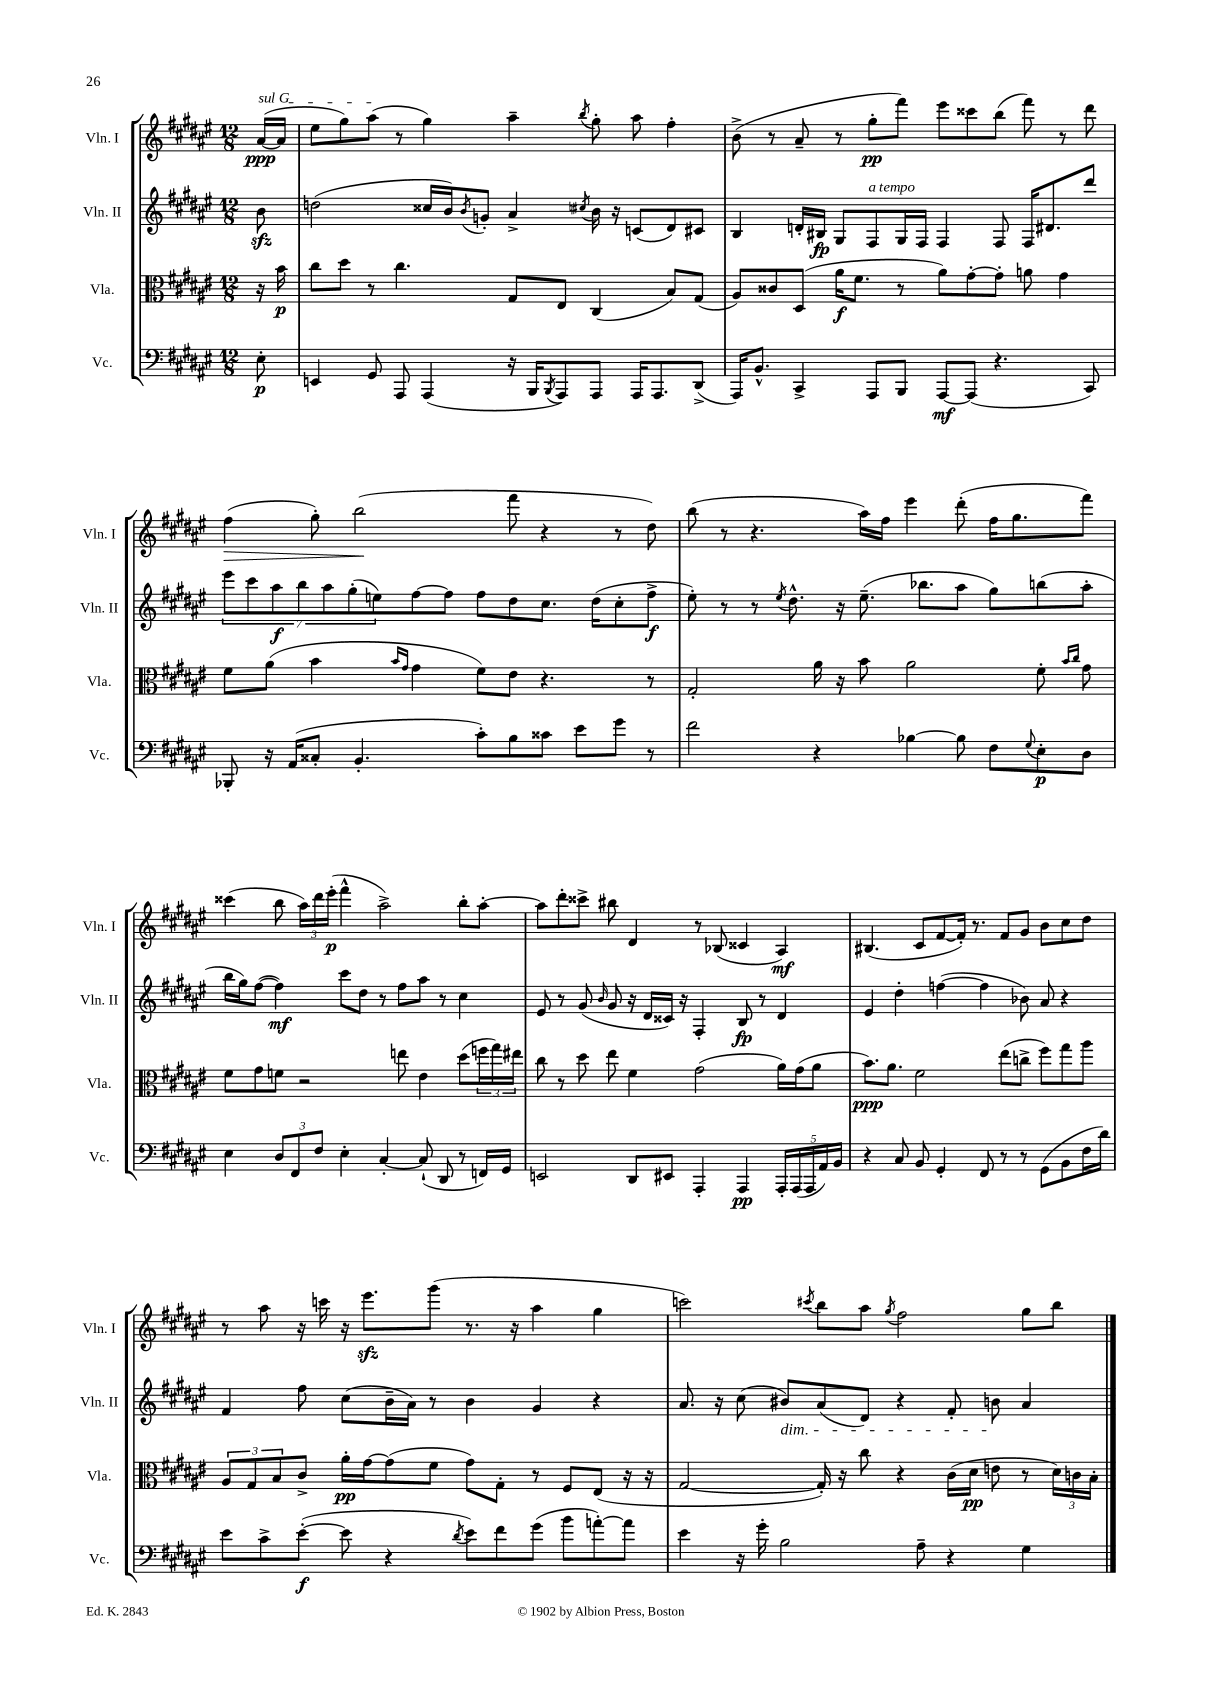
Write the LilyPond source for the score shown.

<<
\new StaffGroup <<
\new Staff = "s0" \with { instrumentName = "Vln. I" shortInstrumentName = "Vln. I" } {
    \clef treble \key fis \major \numericTimeSignature \time 12/8 \partial 8
    \once \override TextSpanner.bound-details.left.text = \markup { \italic "sul G" } ais'16~\ppp\startTextSpan( ais'16 |
    eis''8 gis''8) ais''8\stopTextSpan( r8 gis''4) ais''4-- \acciaccatura { b''8 } gis''8-. ais''8 fis''4-. |
    b'8->( r8 ais'8-- r8 gis''8-.\pp fis'''8) eis'''8 cisis'''8 b''8( fis'''8) r8 dis'''8 |
    fis''4\>( gis''8-.) b''2\!( fis'''8 r4 r8 dis''8) |
    b''8( r8 r4. ais''16) fis''16 eis'''4 dis'''8-.( fis''16 gis''8. fis'''8) |
    cisis'''4( b''8 \tuplet 3/2 { ais''16) dis'''16 eis'''16-.\p( } fis'''4-^ ais''2->) b''8-. ais''8~-. |
    ais''8 dis'''8-. cisis'''8-> bis''8 dis'4 r8 bes8( cisis'4 ais4\mf) |
    bis4.( cis'8 fis'8~ fis'16-.) r8. fis'8 gis'8 b'8 cis''8 dis''8 |
    r8 ais''8 r16 c'''16 r16 eis'''8.\sfz gis'''8( r8. r16 ais''4 gis''4 |
    c'''2) \acciaccatura { cis'''8 } b''8 ais''8 \acciaccatura { gis''8 } fis''2 gis''8 b''8 \bar "|." |
}
\new Staff = "s1" \with { instrumentName = "Vln. II" shortInstrumentName = "Vln. II" } {
    \clef treble \key fis \major \numericTimeSignature \time 12/8 \partial 8
    b'8\sfz |
    d''2( cisis''16 b'16) \acciaccatura { b'8 } g'8-. ais'4-> \acciaccatura { cis''8 } b'16 r16 c'8( dis'8) cis'8 |
    b4 d'16-. bis16\fp gis8 fis8^\markup { \italic "a tempo" } gis16 fis16 fis4 fis8 fis16 dis'8. dis'''8 |
    \tuplet 7/4 { eis'''8 cis'''8 ais''8\f b''8 ais''8 gis''8-.( e''8) } fis''8~ fis''8 fis''8 dis''8 cis''8. dis''16( cis''8-. fis''8->\f |
    eis''8-.) r8 r8 \acciaccatura { eis''8 } dis''8.-^ r16 eis''8.--( bes''8. ais''8 gis''8) b''8( ais''8-. |
    b''16 gis''16) fis''8~( fis''4\mf) cis'''8 dis''8 r8 fis''8 ais''8 r8 cis''4 |
    eis'8 r8 gis'8( \grace { b'16 } gis'8 r16 dis'16 cisis'16) r16 fis4-. b8\fp r8 dis'4 |
    eis'4 dis''4-. f''4~( f''4 bes'8) ais'8 r4 |
    fis'4 fis''8 cis''8( b'16-- ais'16) r8 b'4 gis'4 r4 |
    ais'8. r16 cis''8( bis'8\dim) ais'8( dis'8) r4 fis'8-. b'8\! ais'4 \bar "|." |
}
\new Staff = "s2" \with { instrumentName = "Vla." shortInstrumentName = "Vla." } {
    \clef alto \key fis \major \numericTimeSignature \time 12/8 \partial 8
    r16 b'16\p |
    cis''8 dis''8 r8 cis''4. gis8 eis8 cis4( b8) gis8( |
    ais8) cisis'8 dis8( ais'16\f fis'8. r8 ais'8) gis'8~-. gis'8-. a'8 gis'4 |
    fis'8 ais'8( b'4 \grace { b'16 gis'16 } gis'4 fis'8) eis'8 r4. r8 |
    gis2-. ais'16 r16 b'8 ais'2 fis'8-. \grace { b'16 cis''16 } gis'8 |
    fis'8 gis'8 f'8 r2 e''8 eis'4 dis''8( \tuplet 3/2 { f''16 gis''16) eis''16 } |
    cis''8 r8 dis''8 eis''8 fis'4 gis'2( ais'16) gis'16( ais'8 |
    b'8.\ppp) ais'8. fis'2 eis''8( c''8-> fis''8) gis''8 ais''8 |
    \tuplet 3/2 { ais8 gis8 b8 } cis'8-> ais'16-.\pp gis'16~ gis'8( fis'8 gis'8) gis8-. r8 fis8 eis8( r16 r16 |
    gis2~ gis16-.) r16 cis''8 r4 cis'16( dis'16\pp e'8 r8 \tuplet 3/2 { dis'16) c'16 b16-. } \bar "|." |
}
\new Staff = "s3" \with { instrumentName = "Vc." shortInstrumentName = "Vc." } {
    \clef bass \key fis \major \numericTimeSignature \time 12/8 \partial 8
    eis8-.\p |
    e,4 gis,8 ais,,8 ais,,4( r16 b,,16 \acciaccatura { b,,8 } ais,,8) ais,,8 ais,,16 ais,,8. dis,8->( |
    ais,,16) b,8.-^ cis,4-> ais,,8 b,,8 ais,,8~\mf ais,,8( r4. cis,8) |
    bes,,8-. r16 ais,16( cisis8-. b,4.-. cis'8-.) b8 cisis'8 eis'8 gis'8 r8 |
    fis'2 r4 bes4~ bes8 fis8 \appoggiatura { gis8 } eis8-.\p dis8 |
    eis4 \tuplet 3/2 { dis8 fis,8 fis8 } eis4-. cis4~-. cis8-!( dis,8 r8 f,16) gis,16 |
    e,2 dis,8 eis,8 ais,,4-. ais,,4\pp \tuplet 5/4 { ais,,16-. ais,,16( ais,,16 ais,16) b,16 } |
    r4 cis8 b,8 gis,4-. fis,8 r8 r8 gis,8( b,8 fis16 dis'16) |
    eis'8 cis'8-> eis'8~-.\f( eis'8 r4 \acciaccatura { dis'8 } eis'8) fis'8 gis'8( b'8 a'8~-.) a'8 |
    eis'4 r16 gis'16-. b2 ais8-- r4 gis4 \bar "|." |
}
>>
>>
\layout { \context { \Score \remove "Bar_number_engraver" } }
